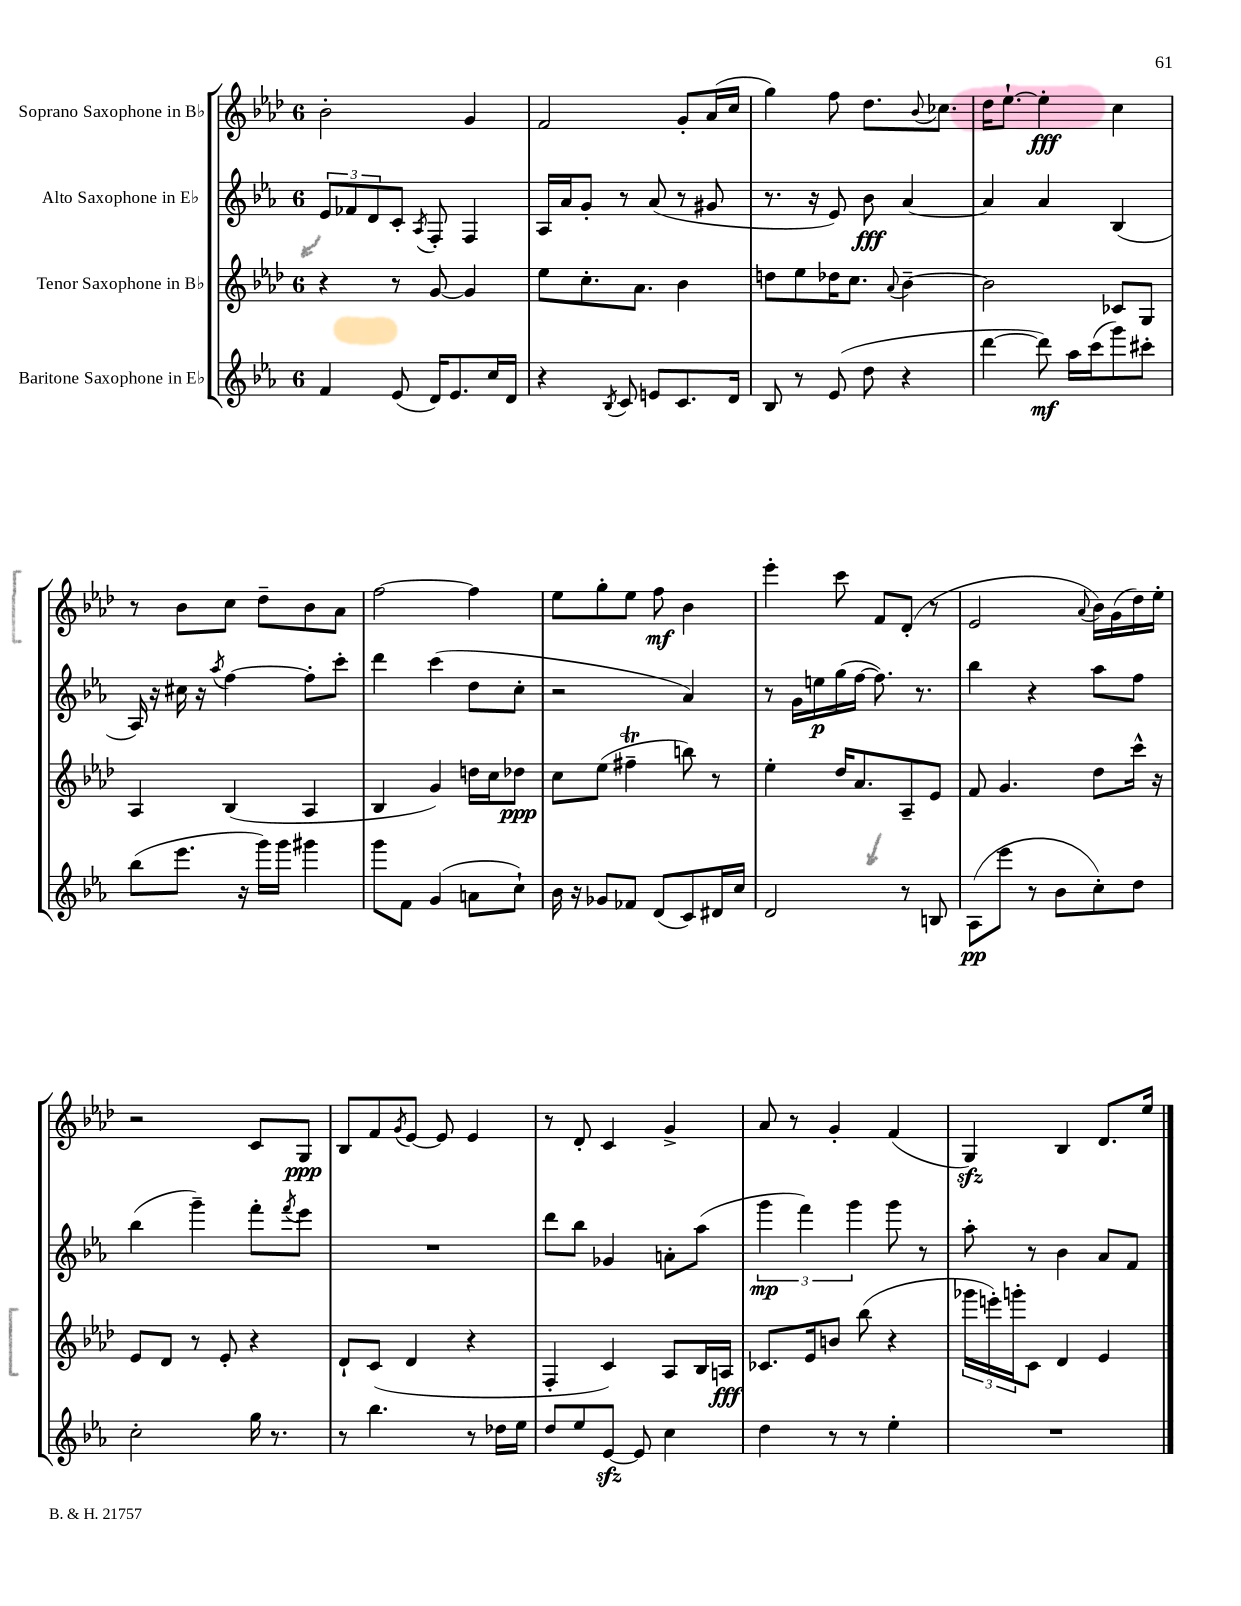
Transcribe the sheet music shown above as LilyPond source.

<<
\new StaffGroup <<
\new Staff = "s0" \with { instrumentName = "Soprano Saxophone in Bb" } {
    \clef treble \key aes \major \once \override Staff.TimeSignature.style = #'single-digit \time 6/8
    bes'2-. g'4 |
    f'2 g'8-. aes'16( c''16 |
    g''4) f''8 des''8. \appoggiatura { bes'8 } ces''8. |
    des''16 ees''8.~-! ees''4-.\fff c''4 |
    r8 bes'8 c''8 des''8-- bes'8 aes'8 |
    f''2~ f''4 |
    ees''8 g''8-. ees''8 f''8\mf bes'4 |
    ees'''4-. c'''8 f'8 des'8-.( r8 |
    ees'2 \appoggiatura { aes'8 } bes'16) g'16( des''16) ees''16-. |
    r2 c'8 g8\ppp |
    bes8 f'8 \acciaccatura { g'8 } ees'8~ ees'8 ees'4 |
    r8 des'8-. c'4 g'4-> |
    aes'8 r8 g'4-. f'4( |
    g4\sfz) bes4 des'8. ees''16 \bar "|." |
}
\new Staff = "s1" \with { instrumentName = "Alto Saxophone in Eb" } {
    \clef treble \key ees \major \once \override Staff.TimeSignature.style = #'single-digit \time 6/8
    \tuplet 3/2 { ees'8 fes'8 d'8 } c'8-. \acciaccatura { aes8 } f8-. f4 |
    aes16 aes'16 g'8-. r8 aes'8( r8 gis'8 |
    r8. r16 ees'8) bes'8\fff aes'4~ |
    aes'4 aes'4 bes4( |
    aes16) r16 cis''16 r16 \acciaccatura { aes''8 } f''4~ f''8-. c'''8-. |
    d'''4 c'''4( d''8 c''8-. |
    r2 aes'4) |
    r8 g'16 e''16\p g''16( f''16~ f''8.) r8. |
    bes''4 r4 aes''8 f''8 |
    bes''4( g'''4--) f'''8-. \acciaccatura { f'''8 } ees'''8 |
    R2. |
    d'''8 bes''8 ges'4 a'8-. aes''8( |
    \tuplet 3/2 { g'''4\mp f'''4) g'''4 } g'''8 r8 |
    aes''8-. r8 bes'4 aes'8 f'8 \bar "|." |
}
\new Staff = "s2" \with { instrumentName = "Tenor Saxophone in Bb" } {
    \clef treble \key aes \major \once \override Staff.TimeSignature.style = #'single-digit \time 6/8
    r4 r8 g'8~ g'4 |
    ees''8 c''8.-. aes'8. bes'4 |
    d''8 ees''8 des''16 c''8. \appoggiatura { aes'8 } bes'4~-- |
    bes'2 ces'8 g8 |
    aes4 bes4( aes4 |
    bes4 g'4) d''16 c''16 des''8\ppp |
    c''8 ees''8( fis''4--\trill b''8) r8 |
    ees''4-. des''16 aes'8. aes8-- ees'8 |
    f'8 g'4. des''8 c'''16-^ r16 |
    ees'8 des'8 r8 ees'8-. r4 |
    des'8-! c'8( des'4 r4 |
    f4-. c'4) aes8 bes16 a16\fff |
    ces'8. ees'16 b'8 bes''8( r4 |
    \tuplet 3/2 { ges'''16 e'''16-.) g'''16-. } c'8 des'4 ees'4 \bar "|." |
}
\new Staff = "s3" \with { instrumentName = "Baritone Saxophone in Eb" } {
    \clef treble \key ees \major \once \override Staff.TimeSignature.style = #'single-digit \time 6/8
    f'4 ees'8( d'16) ees'8. c''16 d'16 |
    r4 \acciaccatura { bes8 } c'8 e'8 c'8. d'16 |
    bes8 r8 ees'8( d''8 r4 |
    d'''4~ d'''8\mf) aes''16 c'''16( g'''8) cis'''8-. |
    bes''8( ees'''8. r16 g'''16) g'''16 gis'''4 |
    g'''8 f'8 g'4( a'8 c''8-!) |
    bes'16 r16 ges'8 fes'8 d'8( c'8) dis'16 c''16 |
    d'2 r8 b8 |
    aes8\pp( ees'''8 r8 bes'8 c''8-.) d''8 |
    c''2-. g''16 r8. |
    r8 bes''4. r8 des''16 ees''16 |
    d''8 ees''8 ees'8~\sfz ees'8 c''4 |
    d''4 r8 r8 ees''4-. |
    R2. \bar "|." |
}
>>
>>
\layout { \context { \Score \remove "Bar_number_engraver" } }
